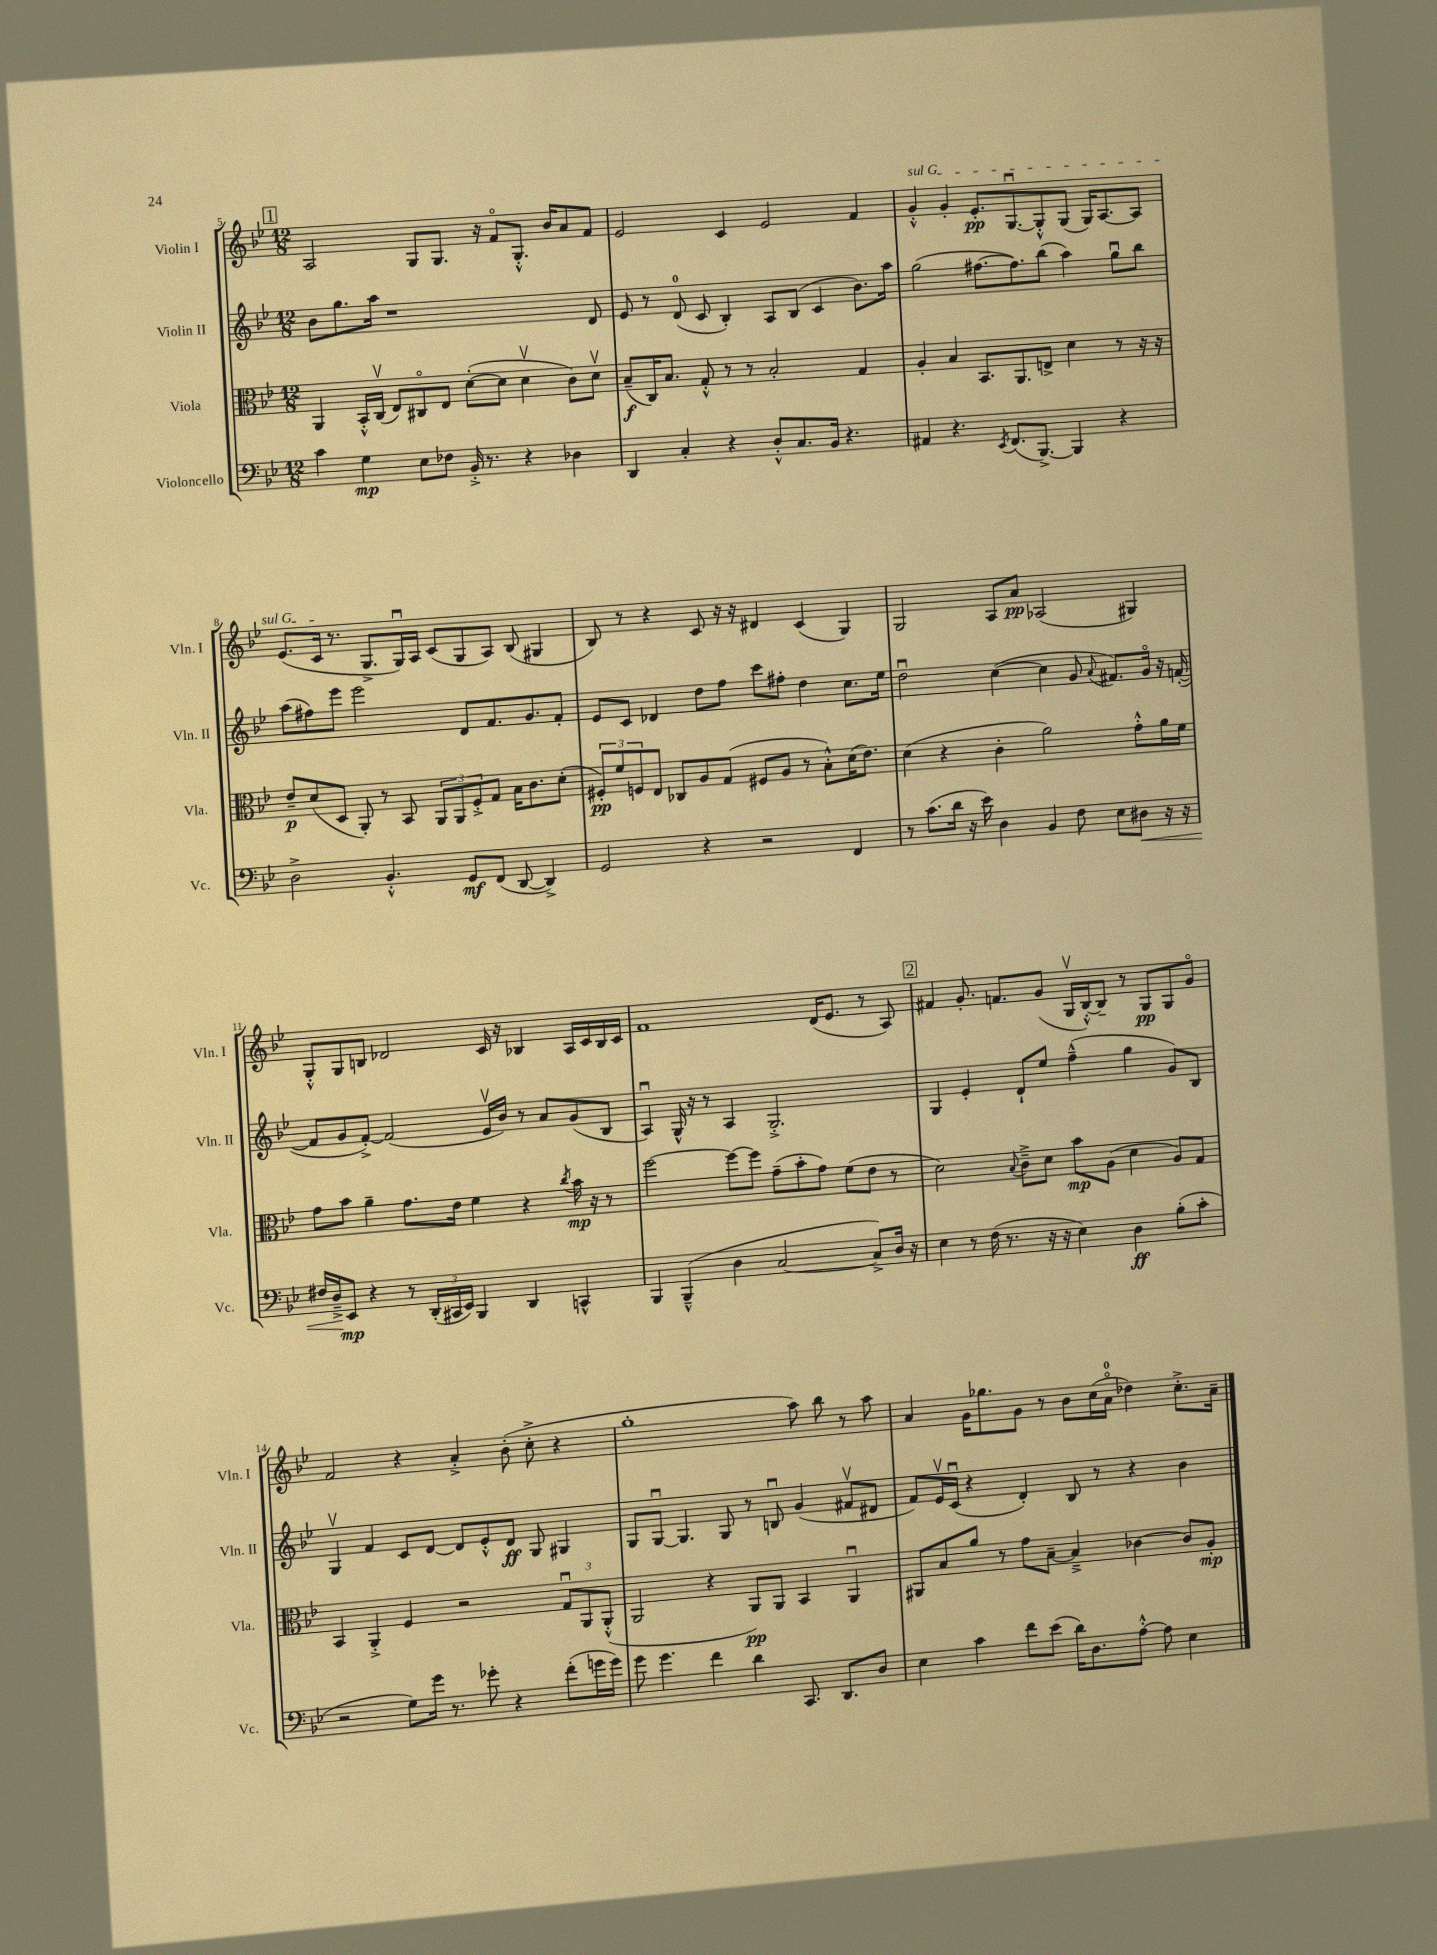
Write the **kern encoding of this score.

**kern	**kern	**kern	**kern
*staff4	*staff3	*staff2	*staff1
*clefF4	*clefC3	*clefG2	*clefG2
*k[b-e-]	*k[b-e-]	*k[b-e-]	*k[b-e-]
*M12/8	*M12/8	*M12/8	*M12/8
4c	4AA	8b-	2A
.	.	8.gg	.
4G	16BB-'^^	.	.
.	(16Cv	16aa	.
.	8E-)	1r	.
8E-	8C#o	.	8G
8F-	8E-	.	8.G
16BB-'^	([8d'	.	.
8.r	.	.	16r
.	8d]	.	8fo
4r	4dv	.	8.G'^^
.	.	.	16b-
4D-	8c)	.	8a
.	8dv	8d	8f
=	=	=	=
4DD	(8B-~	8e-	2e-
.	16C)	8r	.
.	8.B-	.	.
4C'	.	(8d	.
.	8G'^^	8c	.
4r	8r	4B-')	4c
.	8r	.	.
8D'^^	2B-'	8A	2e-
8.C	.	(8B-	.
.	.	4c	.
16BB-	.	.	.
4.r	.	.	.
.	4G	8.b-)	4f
.	.	16aa	.
=	=	=	=
4AA#	4A'	(2gg	4g'^^
4.r	4B-	.	4g'
.	8.BB-	[8.ff#	8.e-'
8qEE-	.	.	.
(8.FF	.	.	.
.	8.AA	8.ff#])	[8.Gu
[8.BBB-^)	.	.	.
.	8E^	(8bb-	8G'^^]
4BBB-]	4d	4aa)	(8G
.	.	.	16G)
.	.	.	[8.A
4r	8r	8ggu	.
.	16r	8bb-	8A]
.	16r	.	.
=	=	=	=
2D^	8e-~	(8aa	(8.e-
.	(8d	8ff#)	.
.	.	.	16c
.	8D	8eee-	8.r
.	8AA')	2eee-	.
.	.	.	8.G^
4.BB-'^^	8r	.	.
.	8BB-	.	16Gu)
.	.	.	16A
.	12AA	.	(8c
.	12AA	.	.
8GG	.	8d	8G
.	12F'^	.	.
(8FF	8G	8.f	8A)
[8DD	16B-	.	(8B-
.	8.c	8.g	.
4DD^])	.	.	4G#
.	(8d'	8f'	.
=	=	=	=
2GG	12F#')	8e-	8B-)
.	12f	.	.
.	.	8c	8r
.	12F	.	.
.	8E-	4d-	4r
.	8C-	.	.
4r	8A	8dd	8c
.	(8G	8ff	16r
.	.	.	16r
2r	8F#	8ccc	4d#
.	8A	8ff#'	.
.	8r	4dd	(4c
.	8B-'^^)	.	.
4FF	(16d	8.cc	4G)
.	8.e-)	.	.
.	.	16ee-	.
=	=	=	=
8r	(4d	2ddu	2G
(8.c	.	.	.
.	4r	.	.
16d	.	.	.
16r	.	.	.
16e-)	.	.	.
4D	4c'	([4cc	8A
.	.	.	8a
4BB-	2a)	4cc]	(2A-
8F	.	8g	.
.	.	8qqa	.
8E-	.	8.f#)	.
8D#	8g'^^	.	4G#)
.	.	16go	.
16r	16a	16r	.
16r	16f	([16f'	.
=	=	=	=
16F#	8g	8f]	8G'^^
16D~^	.	.	.
8EE-	8b-	8g	8G
4r	4a~	[8f'^)	8B
.	.	(2f]	2d-
8r	8.g	.	.
(24DD'	.	.	.
24CC#	.	.	.
.	16e-	.	.
24EE-)	.	.	.
4BBB-	4f	.	.
.	.	16e-v	16c
.	.	16b-)	16r
4DD	4r	8r	4B-
.	.	8a	.
.	8qcc	.	.
4CC^^	16b-	(8g	16A
.	16r	.	16c
.	8r	8B-	16B-
.	.	.	16c
=	=	=	=
4BBB-	[2ff	4Au)	1f
(4BBB-~^^	.	16G^^	.
.	.	16r	.
.	.	8r	.
4D	8ff_	4A	.
.	8ff]	.	.
[2C	(8g~	2.G'^	.
.	8b-'	.	.
.	8g)	.	(16d
.	.	.	8.e-
.	(8f	.	.
8C^])	8e-	.	8r
16D	8r	.	8A)
16r	.	.	.
=	=	=	=
4E-	2d)	4G	4f#
8r	.	4e-'	8.g'
(16F	.	.	.
8.r	.	.	8.f
.	8qqB-	.	.
.	8c~^	8d`	.
16r	8d	8ee-	(8g
16r	.	.	.
4E-)	8b-	(4ff~^^	16Gv
.	.	.	[16B-'^^)
.	(8A	.	8B-~]
4D	4d	4gg	8r
.	.	.	8G
(8B-'	8A)	8g)	8G
8c'	8G	8B-	8go
=	=	=	=
2r	4BB-	4Gv	2f
.	4AA'^	4f	.
8G)	4F	8c	4r
16g	.	[8d	.
8.r	.	.	.
.	2r	8d]	4a'^
8g-'	.	8e-'^^	.
4r	.	8d	(8b-'
.	.	8G	8cc'^
(8f'	12Gu	4G#	4r
.	12AA	.	.
16g	.	.	.
.	(12AA'^^	.	.
16g)	.	.	.
=	=	=	=
8g	2AA	8G	1gg'
4.g	.	[8Gu	.
.	.	4.G]	.
4f	4r	.	.
.	.	8G	.
4d	8AA)	8r	.
.	8AA	8Bu	.
8.CC	4BB-	(4g	8aa)
.	.	.	8bb-
8.DD	.	.	.
.	4AAu	8f#v	8r
8D	.	8d#	8aa
=	=	=	=
4E-	8AA#	8f)	4a
.	8B-	16e-v	.
.	.	(16cu	.
4c	8a	4r	16g
.	.	.	8.gg-
.	8r	.	.
8f	8g	4d')	8g
(8e-	[8B-~	.	8r
16d)	4B-~^]	8B-	8b-
8.D	.	.	.
.	.	8r	(16cc
.	.	.	16ao
[8A'^^	[4c-	4r	4dd-)
8A]	.	.	.
4E-	8c-]	4b-	8.cc'^
.	8A'	.	.
.	.	.	16a~
==	==	==	==
*-	*-	*-	*-
